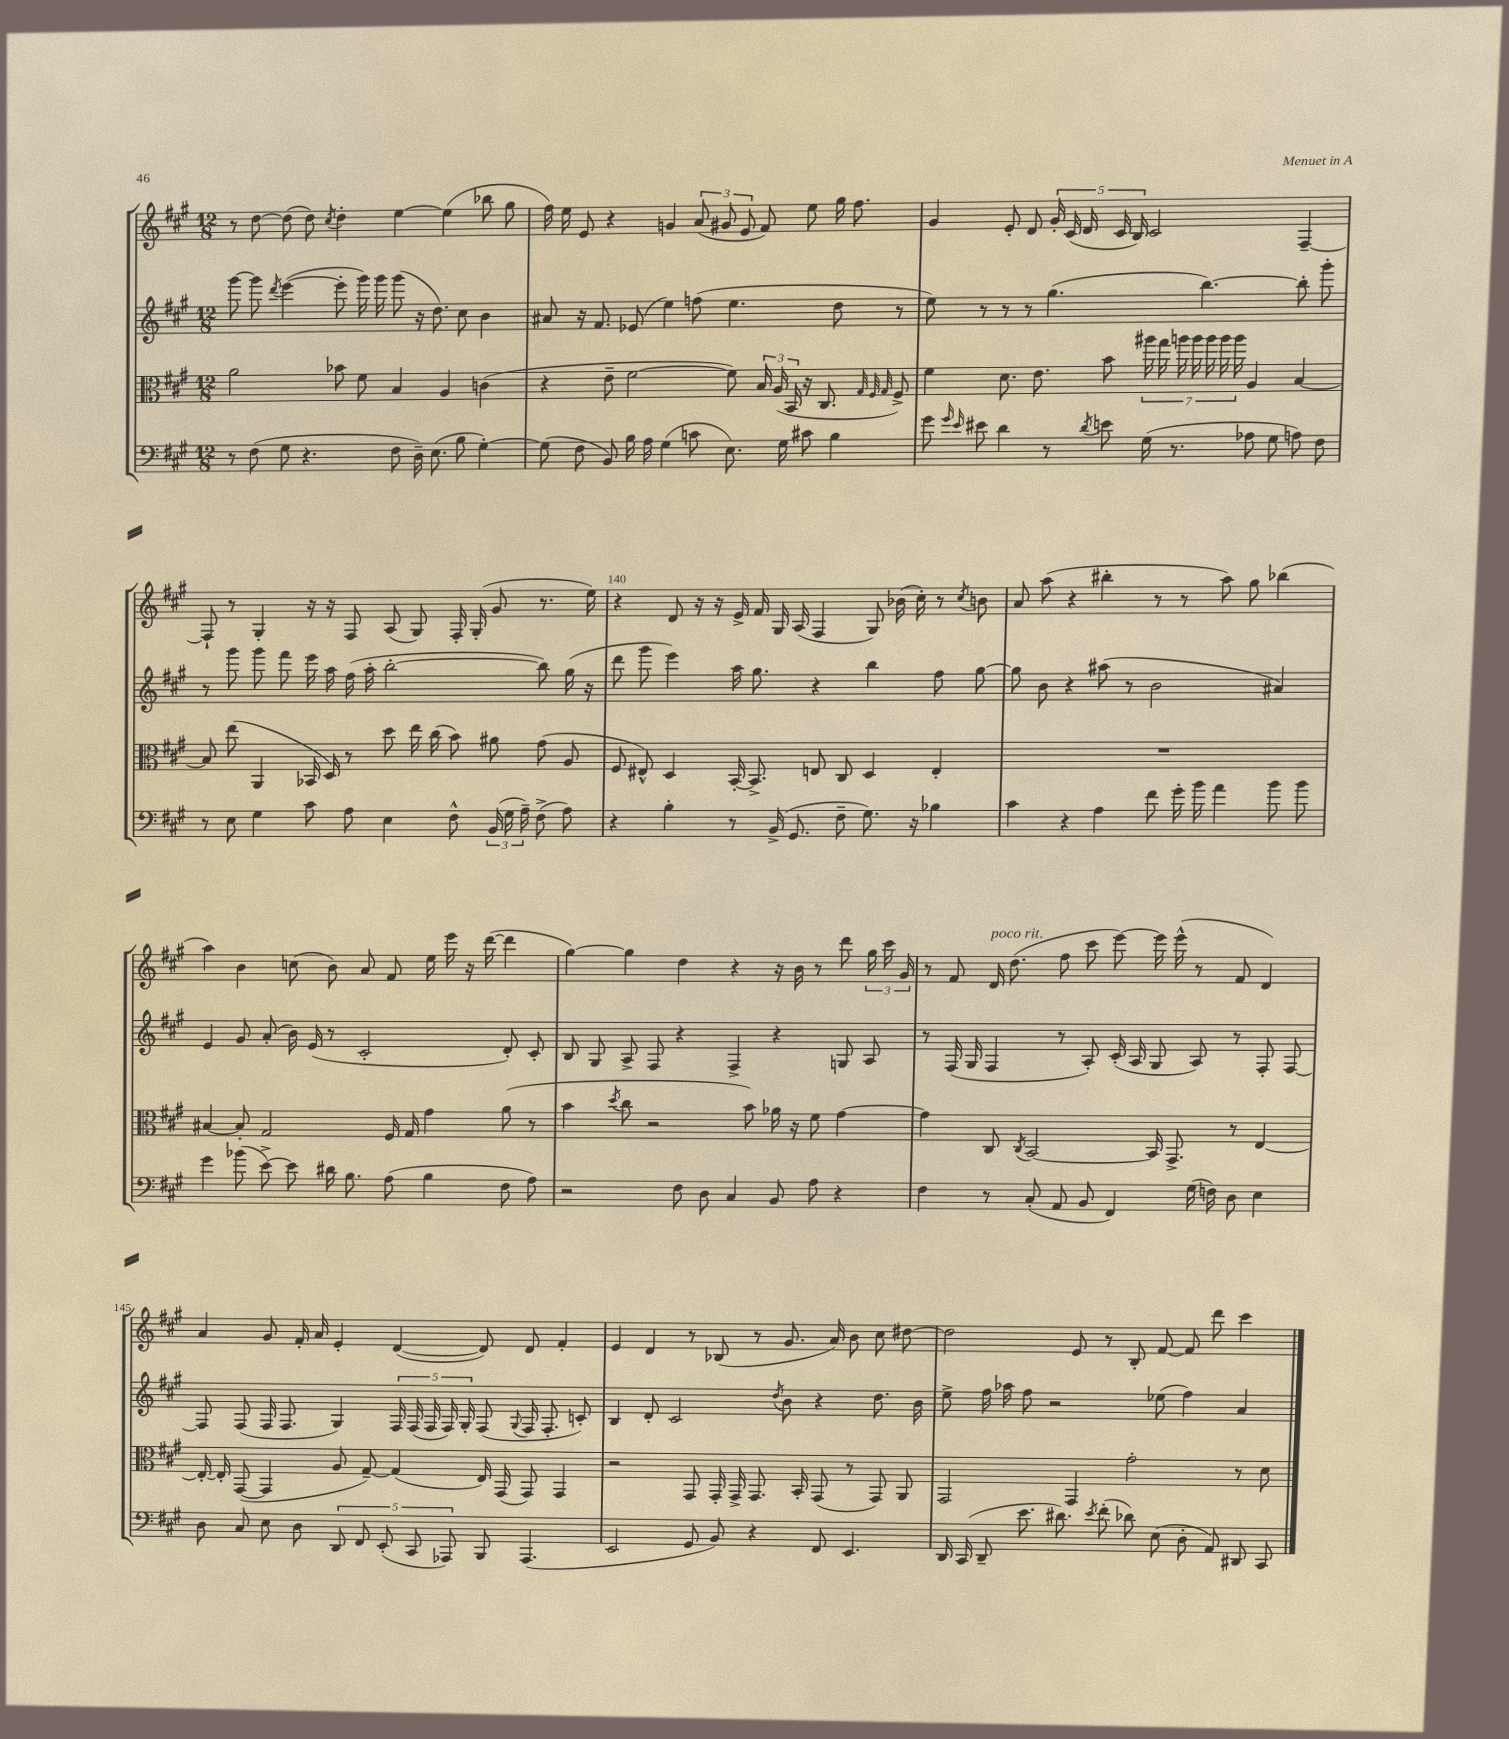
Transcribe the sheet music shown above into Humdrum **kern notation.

**kern	**kern	**kern	**kern
*part4	*part3	*part2	*part1
*staff4	*staff3	*staff2	*staff1
*clefF4	*clefC3	*clefG2	*clefG2
*k[f#c#g#]	*k[f#c#g#]	*k[f#c#g#]	*k[f#c#g#]
*M12/8	*M12/8	*M12/8	*M12/8
=136	=136	=136	=136
8r	2a\	[8ggg#\	8r
(8F#\	.	8ggg#\]	[8dd\
.	.	8qddd/	.
8G#\	.	([4eee\	(8dd\]
4.r	.	.	8dd\)
.	.	.	8qcc#/
.	8b-X\	8eee'\]	4dd'\
.	8f#\	16ggg#\)	.
.	.	16ggg#\	.
8F#\	4B/	(8ggg#\	[4ee\
16D~\)	.	16r	.
(8.E\	.	8.dd\)	.
.	4A/	.	(4ee\]
8B\	.	8cc#\	.
[4G#'\)	(4cn\	4b\	8bb-X\
.	.	.	8gg#\
=137	=137	=137	=137
(8G#\]	4r	8a#X/	16ff#\)
.	.	.	16ee\
8F#\	.	16r	8e/
.	.	8.f#/	.
8BB/)	8e~\	.	4r
16B\	[2f#\	(8e-X/	.
16A\	.	.	.
(4G#\	.	4ee\)	4gn/
8cn\	.	(8ffn\	(12a/
.	.	.	12g#X/
8.E\)	8f#\])	4.ee\	.
.	.	.	12e/
.	24B/	.	8f#/)
.	(24A/	.	.
16G#\	.	.	.
.	24BB/	.	.
8c#X\	16r	.	8ee\
.	8.C#/	.	.
4B\	.	8dd\	16gg#\
.	.	.	8.ff#\
.	32qqG#/	.	.
.	32qqF#/	.	.
.	32qqG#/	.	.
.	8F#^/)	8r	.
=138	=138	=138	=138
8g#\	4f#\	8ee\)	4g#/
16qqg#/	.	.	.
16qqe/	.	.	.
8e#X\	.	8r	.
4d\	8.d\	8r	8e'/
.	.	8r	8d/
.	8.e\	.	.
8r	.	(4.gg#\	20g#'/
.	.	.	(20c#/
.	.	.	20d/
8qd/	.	.	.
8en\	8b\	.	.
.	.	.	20c#/
.	.	.	20B/)
(16G#\	28aa#X\	.	2c#/
.	28gg#\	.	.
8.r	.	.	.
.	28aan\	.	.
.	28aa\	.	.
.	.	[4.bb\)	.
.	28aa\	.	.
.	28aa\	.	.
.	28aa\	.	.
8A-X\	4A/	.	.
8G#\	.	.	.
8An\)	[4B/	8bb'\]	[4F#~/
8F#\	.	8ggg#'\	.
!!LO:LB:g=z
=139	=139	=139	=139
8r	8B/]	8r	8F#`/]
8E\	(8ee\	8ggg#\	8r
4G#\	4AA/	8ggg#\	4G#'/
.	.	8fff#\	.
8c#\	16BB-X/	16eee\	16r
.	16D/)	16aa\	16r
8A\	8r	(16ff#\	8F#/
.	.	16aa'\	.
4E\	8dd\	[2bb'\	(8A/
.	16ee\	.	8G#/)
.	(16cc#\	.	.
8F#^^\	8b\)	.	16F#'/
.	.	.	(16G#'/
(24BB/	8a#X\	.	8g#/
24G#\	.	.	.
24A~\)	.	.	.
(8F#^\	(8g#\	8bb\])	8.r
8A\)	8A/	(16gg#\	.
.	.	16r	16ee\)
=140	=140	=140	=140
4r	8F#/	8ddd\	4r
.	8E#X^^/)	8ggg#\	.
4B'\	4D/	4eee\)	8d/
.	.	.	16r
.	.	.	16r
8r	[16BB'/	16aa\	16e^/
.	8.BB^/]	8.gg#\	16f#/
(16BB^/	.	.	16G#/
8.GG#/	.	.	(16A/
.	8En/	4r	4F#/
8F#~\	8C#/	.	.
8.G#\)	4D/	4bb\	8G#/)
.	.	.	(16b-X\
16r	.	.	16cc#'\)
4B-X\	4E'/	8ff#\	8r
.	.	.	8qcc#/
.	.	[8gg#\	8bn\
=141	=141	=141	=141
4c#\	1.r	8gg#\]	8a/
.	.	8b\	(8aa\
4r	.	4r	4r
4A\	.	(8aa#X\	4bb#X'\
.	.	8r	.
8f#\	.	2b\	8r
16g#'\	.	.	8r
16b\	.	.	.
4a\	.	.	8aa\)
.	.	.	8gg#\
8b\	.	4a#X/)	(4bb-X\
8b\	.	.	.
!!LO:LB:g=z
=142	=142	=142	=142
4g#\	[4B#X/	4e/	4aa\)
(8b-X\	8B#'/]	8g#/	4b\
[8e^\)	2G#/	(8a'/	.
8e\]	.	16b\)	(8ccn\
.	.	(16e/	.
16d#X\	.	8r	8b\)
8.B\	.	.	.
.	.	2c#'/	8a/
(8A\	16F#/	.	8f#/
.	16G#/	.	.
4B\	4g#\	.	16ee\
.	.	.	16eee\
.	.	.	16r
.	.	.	([16ddd\
8F#\	(8a\	8d'/)	4ddd\]
8A\)	8r	8c#'/	.
=143	=143	=143	=143
2r	4b\	8B/	[4gg#\)
.	.	8G#/	.
.	8qdd/	.	.
.	8cc#\	8A^/	4gg#\]
.	2r	8F#/	.
8F#\	.	4r	4dd\
8D\	.	.	.
4C#/	.	4F#^/	4r
.	8b\)	.	.
8BB/	16a-X\	4r	16r
.	16r	.	16b\
8A\	8f#\	.	8r
4r	[4g#\	8Gn/	8ddd\
.	.	8A/	24gg#\
.	.	.	24ccc#\
.	.	.	24g#/
=144	=144	=144	=144
4F#\	4g#\]	8r	8r
.	.	(16F#/	8f#/
.	.	16G#/	.
!	!	!	!LO:TX:a:i:t=poco rit.
8r	8C#/	4F#/	16d/
.	.	.	(8.dd\
.	8qC#/	.	.
(8C#'/	[2BB/	.	.
8AA/	.	8r	8ff#\
8BB/	.	8A'/)	8ccc#\
4FF#/)	.	(16c#'/	[8eee\)
.	.	16A/	.
.	16BB/]	8G#/	16eee\]
.	8.GG#^/	.	(16eee^^\
(16G#\	.	8A/)	8r
16Fn\)	.	.	.
8D\	8r	8r	8f#/
4E\	[4E/	8F#'/	4d/)
.	.	[8F#/	.
!!LO:LB:g=z
=145	=145	=145	=145
8D\	16E'/_	8F#/]	4a/
.	16E'/]	.	.
8C#/	([8GG#/	(8F#/	.
8E\	4GG#/]	16F#/	8g#/
.	.	8.F#/	.
8D\	.	.	16f#'/
.	.	.	16a/
10DD/	8A/	4G#/)	4e'/
10FF#/	.	.	.
.	[8G#~/)	.	.
(10EE'/	.	.	.
.	(4G#/]	20F#/	([4d/
10CC#/	.	(20F#/	.
.	.	20F#/	.
10AAA-X/)	.	20F#/)	.
.	.	20G#'/	.
8BBB/	16E/)	(8F#/	8d/])
.	(16GG#/	.	.
.	.	8qqG#/	.
(4.AAA-/	8GG#/)	16F#/	8d/
.	.	8.F#'/	.
.	4GG#/	.	4f#'/
.	.	8cn'/)	.
=146	=146	=146	=146
2EE/	2r	4B/	4e/
.	.	8d'/	4d/
.	.	2c#/	.
8GG#/	8GG#/	.	8r
8BB/)	16GG#'/	.	(8B-X/
.	16GG#^/	.	.
4r	8.GG#/	.	8r
.	.	8qdd/	.
.	.	8b\	8.g#/
.	16BB'/	.	.
8FF#/	(8GG#/	4r	.
.	.	.	16a/)
4.EE/	8r	.	8b\
.	8GG#/)	8.dd\	8cc#\
.	8AA/	.	[8dd#X\
.	.	16b\	.
=147	=147	=147	=147
16DD/	2GG#/	8ee^\	2dd#\]
(16CC#/	.	.	.
8DD~/	.	16ff#\	.
.	.	16aa-X\	.
8.e\	.	8ff#\	.
.	.	2r	.
8.d#X\)	.	.	.
.	4GG#/	.	8e/
8qe/	.	.	.
(8f#'\	.	.	8r
8d-X\)	2g#'\	.	8B'/
(8E\	.	(8ee-X\	[8f#/
8D'\	.	4ff#\)	8f#/]
8AA/)	.	.	8ddd\
8DD#X/	8r	4a/	4ccc#\
8CC#/	8d\	.	.
==	==	==	==
*-	*-	*-	*-
